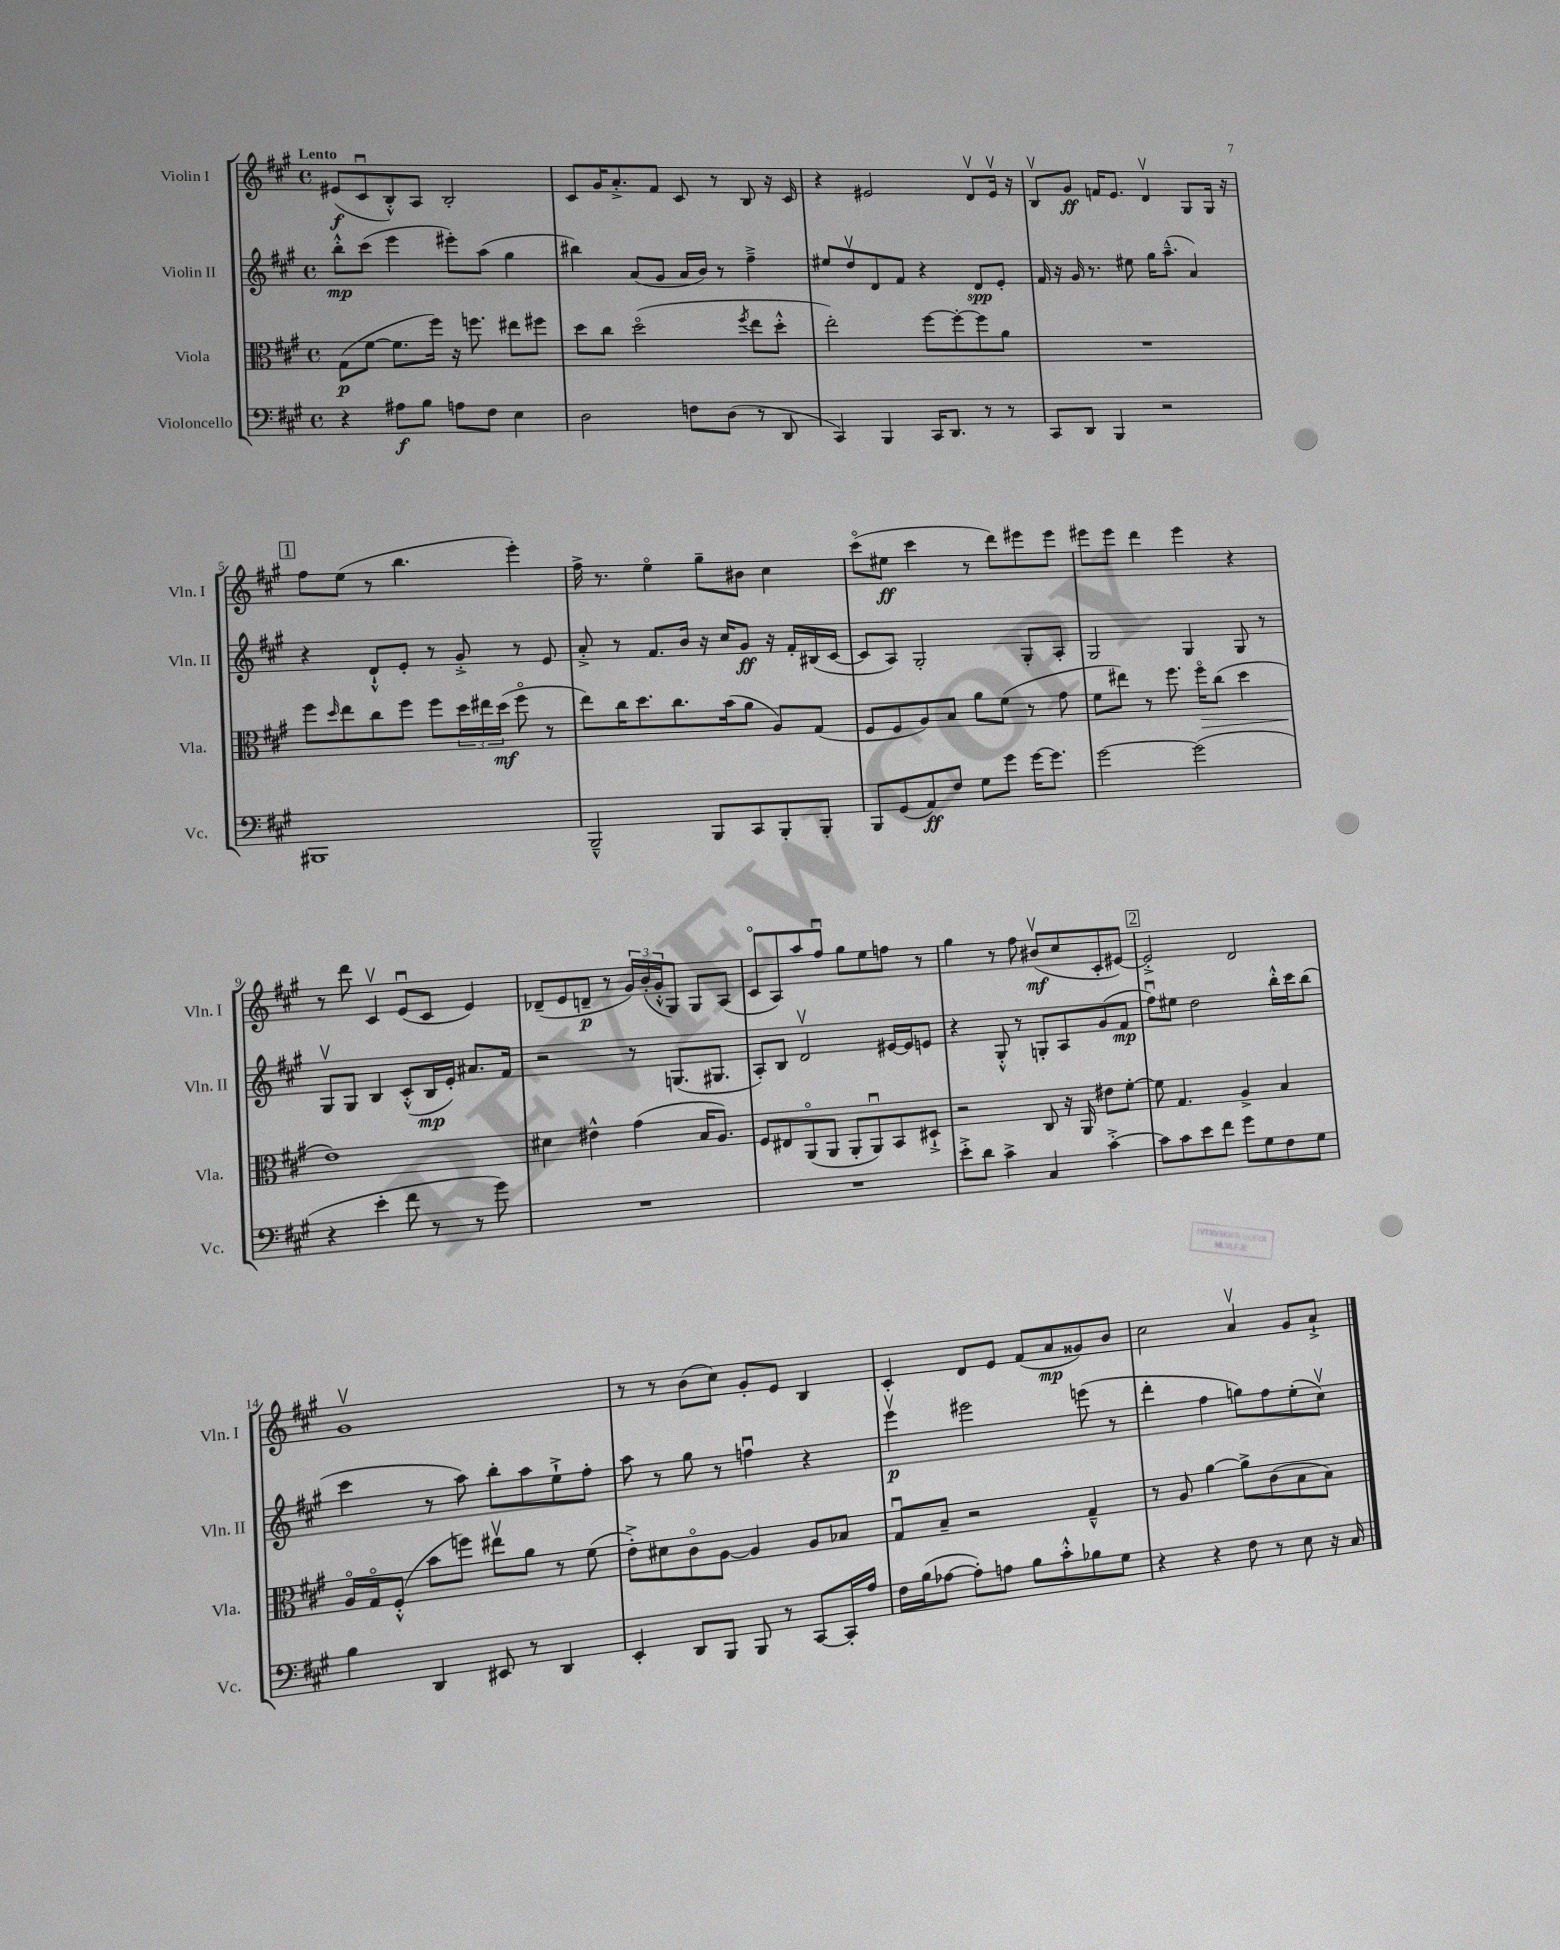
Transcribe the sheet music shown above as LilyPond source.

<<
\new StaffGroup <<
\new Staff = "s0" \with { instrumentName = "Violin I" shortInstrumentName = "Vln. I" } {
    \clef treble \key a \major \defaultTimeSignature \time 4/4 \tempo "Lento"
    eis'8\f( cis'8\downbow b8-.-^) a8 b2-. |
    cis'8 gis'16 a'8.-.-> fis'8 cis'8 r8 b8 r16 cis'16 |
    r4 eis'2 d'8\upbow eis'16\upbow r16 |
    b8\upbow gis'8\ff f'16 e'8. d'4\upbow gis8 gis16 r16 |
    \mark \markup { \box "1" } fis''8 e''8( r8 b''4. e'''4-.) |
    fis''16-> r8. e''4\flageolet gis''8-- bis'8 cis''4 |
    cis'''8\flageolet( eis''8\ff cis'''4 r8 d'''8) eis'''8 eis'''8 |
    eis'''8 eis'''8 d'''4 eis'''4 r4 |
    r8 d'''8 cis'4\upbow e'8\downbow( cis'8 e'4) |
    des'8--( e'8 d'8--\p r8 \tuplet 3/2 { gis'16) b'16-.( gis'16-.-^ } gis8) gis8 a8( |
    cis'8\flageolet a8) a''8 fis''8\downbow gis''8 e''8 f''8 r8 |
    gis''4 r8 fis''8 bis'8\upbow\mf( cis''8 cis'8-. eis'8~) |
    \mark \markup { \box "2" } eis'2-.-> d'2 |
    gis'1\upbow |
    r8 r8 b'8( cis''8) gis'8-. e'8 b4 |
    cis'4-. d'8 e'8 fis'8( a'8\mp gisis'8) b'8 |
    cis''2 a'4\upbow gis'8 a'8-!-> \bar "|." |
}
\new Staff = "s1" \with { instrumentName = "Violin II" shortInstrumentName = "Vln. II" } {
    \clef treble \key a \major \defaultTimeSignature \time 4/4
    b''8-.-^\mp cis'''8( e'''4 eis'''8-.) a''8( gis''4 |
    bis''4) a'8( gis'8 a'16 b'16) r8 fis''4---> |
    eis''8 d''8\upbow d'8 fis'8 r4 d'8\spp e'8-. |
    fis'16 r16 gis'16 r8. eis''8 gis''16 a''8.---^( a'4) |
    \mark \markup { \box "1" } r4 d'8-!-^ e'8-. r8 gis'8-.-> r8 e'8 |
    a'8-.-> r8 fis'8. b'16 r16 cis''16 gis'8\ff r16 fis'16-. bis16( cis'16~ |
    cis'8 a8) gis2-. gis8-. a8-. |
    gis2 gis4 gis8 r8 |
    gis8\upbow gis8 b4 cis'8-.-^( b16\mp e'16-.) ais'8. fis'16 |
    r2 r8 g8.( gis8. |
    a8-.) b8 d'2\upbow eis'16~ eis'16 e'8 |
    r4 gis8-.-^ r8 g8-. a8 gis'8( fis'8\mp |
    \mark \markup { \box "2" } fis''8\downbow) eis''8 d''2 b''16-.-^ cis'''16 b''8( |
    cis'''4 r8 a''8) b''8-. a''8 e''8-!-> fis''8-. |
    a''8 r8 gis''8 r8 f''4\downbow r4 |
    e'''4\upbow\p eis'''2 e'''8( r8 |
    d'''4-. fis''4 g''8) fis''8 e''8-.( cis''8\upbow) \bar "|." |
}
\new Staff = "s2" \with { instrumentName = "Viola" shortInstrumentName = "Vla." } {
    \clef alto \key a \major \defaultTimeSignature \time 4/4
    gis8\p( fis'8~ fis'8. fis''16) r16 f''8. eis''8 fis''8 |
    d''8 cis''8 d''2\flageolet( \acciaccatura { fis''8 } e''8 d''8-.-^ |
    e''2-.) fis''8~ fis''8~-. fis''8 a'8 |
    R1 |
    \mark \markup { \box "1" } fis''8 \grace { d''16 } e''8 cis''8 fis''8 fis''8 \tuplet 3/2 { d''16 eis''16 d''16\mf( } fis''8\flageolet r8 |
    e''8) cis''16 d''8. cis''8. b'16( a'8 a8) gis8( |
    fis8 fis8 a8) b8 a'8 fis'8( r8 gis'8 |
    fis'8 eis''8) r8 fis''8. fis''16\flageolet\> cis''8( d''4 |
    e'1\!) |
    dis'4 eis'4-^ gis'4( b16 a8.) |
    fis8 eis8 a,8\flageolet( a,8 a,8-. a,8\downbow) b,8 dis8-!-> |
    r2 cis8 r16 a,16 eis'8 fis'8~-. |
    \mark \markup { \box "2" } fis'8 gis4. a4-> b4 |
    a16\flageolet gis16\flageolet fis8-.-^( b'8 f''8) eis''8\upbow a'8 r8 fis'8( |
    e'8-.->) dis'8 cis'8\flageolet a8~ a4 a8 bes8 |
    gis8\downbow b8-- r2 gis4---^ |
    r8 a8 a'4~ a'8-> cis'8( b8 b8) \bar "|." |
}
\new Staff = "s3" \with { instrumentName = "Violoncello" shortInstrumentName = "Vc." } {
    \clef bass \key a \major \defaultTimeSignature \time 4/4
    r4 ais8\f b8 a8 fis8 e4 |
    d2 f8 d8( r8 d,8 |
    cis,4) b,,4 cis,16 d,8. r8 r8 |
    cis,8 d,8 b,,4 r2 |
    \mark \markup { \box "1" } bis,,1 |
    b,,2---^ b,,8 cis,8 b,,8-. b,,8-. |
    b,,8 gis,8( a,8\ff) fis8 gis8 gis'8 gis'16~ gis'8. |
    gis'2~ gis'2( |
    r4 e'4-. fis'8 r8 r8 gis'8) |
    R1 |
    R1 |
    e'8-.-> d'8 cis'4-> cis4 cis'4~-.-> |
    \mark \markup { \box "2" } cis'8 cis'8 e'8 fis'8 gis'8 gis8 fis8 gis8 |
    b4 d,4 eis,8 r8 d,4 |
    e,4-. d,8 b,,8 b,,8 r8 cis,8~ cis,16-. a16 |
    fis16 b16( aes8~ aes8-.) a8 b8 cis'8-.-^ bes8 gis8 |
    r4 r4 fis8 r8 e8 r16 cis16 \bar "|." |
}
>>
>>
